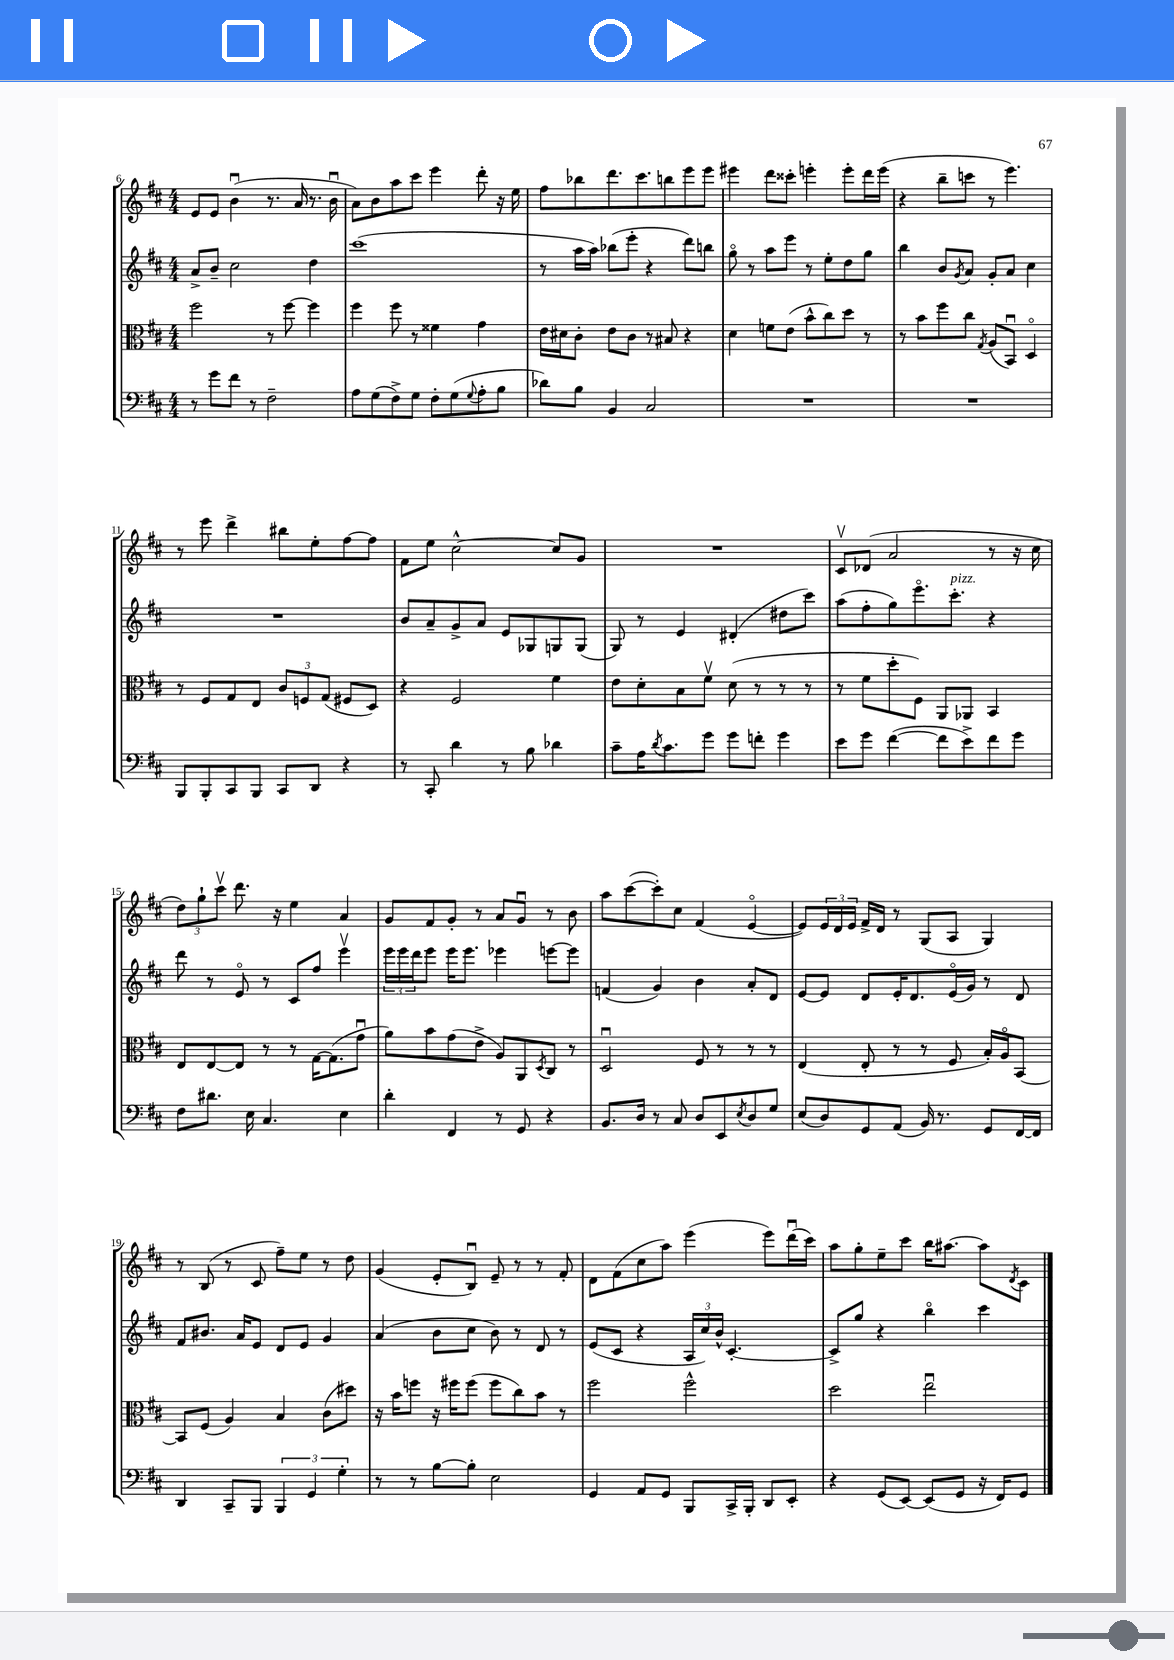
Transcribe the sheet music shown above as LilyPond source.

<<
\new StaffGroup <<
\new Staff = "s0" {
    \clef treble \key d \major \numericTimeSignature \time 4/4
    e'8 e'8 b'4\downbow( r8. a'16 r8. b'16\downbow |
    a'8) b'8 a''8 cis'''8 e'''4 d'''8-. r16 e''16 |
    fis''8 bes''8 d'''8. cis'''8. b''8 e'''8 e'''8 |
    eis'''4 d'''8 cisis'''8-. e'''4-. e'''8-. d'''16 e'''16( |
    r4 b''8-- c'''8 r8 e'''4.) |
    r8 e'''8 d'''4-> bis''8 e''8-. fis''8~ fis''8 |
    fis'8 e''8 cis''2~-^ cis''8 g'8 |
    R1 |
    cis'8\upbow des'8( a'2 r8 r16 cis''16 |
    \tuplet 3/2 { d''8) g''8-! cis'''8\upbow } d'''8. r16 e''4 a'4 |
    g'8 fis'8 g'8-. r8 a'8 g'8\downbow r8 b'8 |
    a''8 cis'''8~( cis'''8-.) cis''8 fis'4( e'4~\flageolet |
    e'8) \tuplet 3/2 { e'16 d'16 e'16 } fis'16-> d'16 r8 g8( a8 g4) |
    r8 b8( r8 cis'8 fis''8--) e''8 r8 d''8 |
    g'4( e'8-. b8\downbow) e'8-- r8 r8 fis'8-. |
    d'8 fis'8( cis''8 a''8) e'''4( e'''8) d'''16\downbow( cis'''16) |
    a''8 g''8-. e''8-- cis'''8 b''16 ais''8.~ ais''8 \acciaccatura { d'8 } cis'8 \bar "|." |
}
\new Staff = "s1" {
    \clef treble \key d \major \numericTimeSignature \time 4/4
    a'8-> b'8-- cis''2 d''4 |
    cis'''1( |
    r8 a''16 a''16) bes''8( e'''8-. r4 d'''8) b''8 |
    g''8\flageolet r8 a''8 e'''8 r8 e''8-. d''8 g''8 |
    b''4 b'8 \acciaccatura { g'8 } a'8 g'8-. a'8 cis''4 |
    R1 |
    b'8 a'8-- g'8-> a'8 e'8 ges8 g8 g8( |
    g8) r8 e'4 dis'4-.( dis''8 cis'''8) |
    a''8( fis''8-. g''8) e'''8.\flageolet cis'''8.-.^\markup { \italic "pizz." } r4 |
    d'''8 r8 e'8\flageolet r8 cis'8 fis''8 e'''4\upbow |
    \tuplet 3/2 { e'''16 e'''16 d'''16 } e'''8 e'''16 e'''8. ees'''4 e'''8~ e'''8 |
    f'4( g'4) b'4 a'8-. d'8 |
    e'8~ e'8 d'8 e'16-. d'8. e'16\flageolet( g'16) r8 d'8 |
    fis'8 bis'8. a'16 e'8 d'8 e'8 g'4 |
    a'4( b'8 cis''8 b'8) r8 d'8 r8 |
    e'8( cis'8 r4 \tuplet 3/2 { a16 cis''16) b'16-^ } cis'4.~-. |
    cis'8-> g''8 r4 b''4\flageolet cis'''4 \bar "|." |
}
\new Staff = "s2" {
    \clef alto \key d \major \numericTimeSignature \time 4/4
    fis''2 r8 fis''8~ fis''4 |
    fis''4 fis''8 r8 fisis'4 g'4 |
    e'16 dis'16 cis'8-. e'8 cis'8 r8 bis8 r4 |
    d'4 f'8 e'8( b'8-^ cis''8) d''8 r8 |
    r8 b'8 fis''8 cis''8 \acciaccatura { g8 } a8( b,8\downbow) d4\flageolet |
    r8 fis8 g8 e8 \tuplet 3/2 { cis'8 f8 g8( } fis8 d8) |
    r4 fis2 fis'4 |
    e'8 d'8-. b8 fis'8\upbow d'8( r8 r8 r8 |
    r8 fis'8 d''8-. fis8) a,8 aes,8 b,4 |
    e8 e8~ e8 r8 r8 g16~ g8.( g'8\downbow |
    a'8) b'8 g'8( e'8-> a8) a,8 \acciaccatura { d8 } cis8 r8 |
    d2\downbow fis8 r8 r8 r8 |
    e4( e8-. r8 r8 fis8 b16-.) a16\flageolet b,8~ |
    b,8 fis8( a4) b4 cis'8( dis''8) |
    r16 b'16 f''8 r16 fis''16 fis''8( fis''8 cis''8) b'8 r8 |
    fis''2 fis''2-^ |
    d''2 e''2\downbow \bar "|." |
}
\new Staff = "s3" {
    \clef bass \key d \major \numericTimeSignature \time 4/4
    r8 g'8 fis'8 r8 fis2-- |
    a8 g8( fis8->) g8 fis8-. g8( \appoggiatura { g8 } a8-. b8 |
    des'8) b8 b,4 cis2 |
    R1 |
    R1 |
    b,,8 b,,8-. cis,8 b,,8 cis,8 d,8 r4 |
    r8 cis,8-. d'4 r8 b8 des'4 |
    cis'8-- a16 \acciaccatura { d'8 } cis'8. g'8 g'8 f'8-. g'4 |
    e'8 g'8 fis'4~( fis'8 e'8->) fis'8 g'8 |
    fis8 dis'8. e16 cis4. e4 |
    d'4-. fis,4 r8 g,8 r4 |
    b,8. d16 r8 cis8 d8 e,8 \acciaccatura { e8 } d8 g8 |
    e8( d8) g,8 a,8( b,16) r8. g,8 fis,16~ fis,16 |
    d,4 cis,8-- b,,8 \tuplet 3/2 { b,,4 g,4 g4-. } |
    r8 r8 b8~ b8-. e2 |
    g,4 a,8 g,8 b,,8 cis,16-> b,,16-. d,8 e,8-. |
    r4 g,8( e,8~) e,8( g,8 r16 fis,16) g,8 \bar "|." |
}
>>
>>
\layout { \context { \Score currentBarNumber = #6 } }
